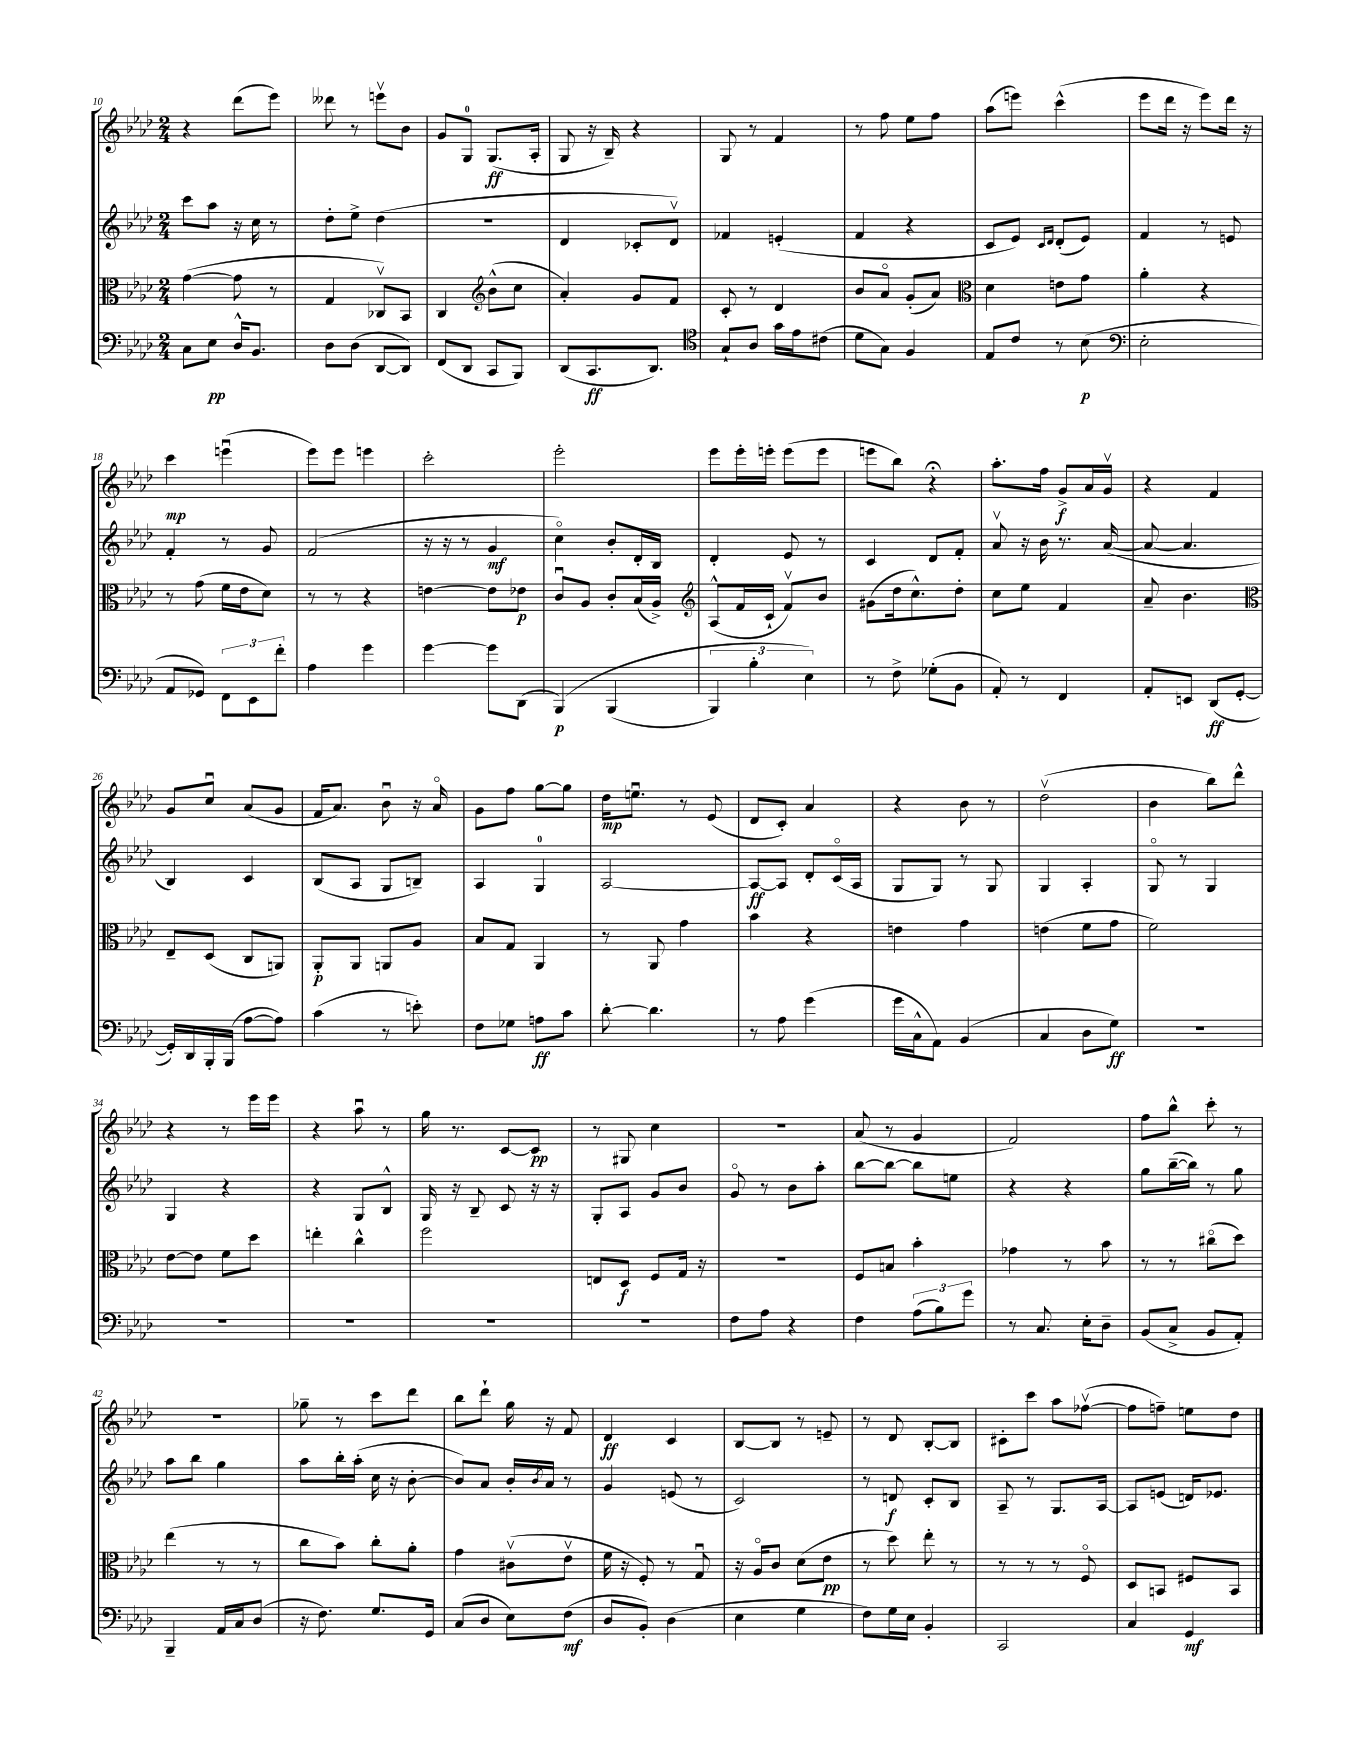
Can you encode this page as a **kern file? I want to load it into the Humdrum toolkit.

**kern	**dynam	**kern	**dynam	**kern	**dynam	**kern	**dynam
*part4	*part4	*part3	*part3	*part2	*part2	*part1	*part1
*staff4	*staff4	*staff3	*staff3	*staff2	*staff2	*staff1	*staff1
*clefF4	*	*clefC3	*	*clefG2	*	*clefG2	*
*k[b-e-a-d-]	*	*k[b-e-a-d-]	*	*k[b-e-a-d-]	*	*k[b-e-a-d-]	*
*M2/4	*	*M2/4	*	*M2/4	*	*M2/4	*
=10	=10	=10	=10	=10	=10	=10	=10
8C\L	.	([4g\	.	8ccc\L	.	4r	.
8E-\J	pp	.	.	8aa-\J	.	.	.
16D-^^/KL	.	8g\]	.	16r	.	(8ddd-\L	.
8.BB-/J	.	.	.	16cc\	.	.	.
.	.	8r	.	8r	.	8eee-\J)	.
=11	=11	=11	=11	=11	=11	=11	=11
8D-\L	.	4G/	.	8dd-'\L	.	8ddd--X\	.
(8D-\J	.	.	.	8ee-^\J	.	8r	.
[8DD-/L	.	8C-Xv/L)	.	(4dd-\	.	8eeenv\L	.
8DD-/J])	.	8BB-/J	.	.	.	8b-\J	.
=12	=12	=12	=12	=12	=12	=12	=12
(8FF/L	.	4C/	.	2r	.	8g/L	.
8DD-/J	.	.	.	.	.	8G/J	.
*	*	*clefG2	*	*	*	*	*
8CC/L	.	(8b-^^\L	.	.	.	(8.G/L	ff
8BBB-/J)	.	8cc\J	.	.	.	.	.
.	.	.	.	.	.	16A-'/Jk	.
=13	=13	=13	=13	=13	=13	=13	=13
(8DD-/L	.	4a-'/)	.	4d-/	.	8G/	.
8.CC/	ff	.	.	.	.	16r	.
.	.	.	.	.	.	16B-~/)	.
.	.	8g/L	.	8c-X'/L	.	4r	.
8.DD-/J)	.	.	.	.	.	.	.
.	.	8f/J	.	8d-v/J)	.	.	.
=14	=14	=14	=14	=14	=14	=14	=14
*clefC4	*	*	*	*	*	*	*
8G`/L	.	8c'/	.	4f-X/	.	8G/	.
8A-/J	.	8r	.	.	.	8r	.
16g\LL	.	4d-/	.	(4en'/	.	4f/	.
16e-\J	.	.	.	.	.	.	.
(8c#X\J	.	.	.	.	.	.	.
=15	=15	=15	=15	=15	=15	=15	=15
8d-\L	.	8b-/L	.	4f/	.	8r	.
8G\J)	.	8a-/J	.	.	.	8ff\	.
4F/	.	(8g'/L	.	4r	.	8ee-\L	.
.	.	8a-/J)	.	.	.	8ff\J	.
=16	=16	=16	=16	=16	=16	=16	=16
*	*	*clefC3	*	*	*	*	*
8E-/L	.	4d-\	.	8c/L	.	(8aa-\L	.
8c/J	.	.	.	8e-/J)	.	8eeen\J)	.
.	.	.	.	16qqc/LL	.	.	.
.	.	.	.	16qqd-/JJ	.	.	.
8r	.	8en\L	.	(8d-'/L	.	(4ccc^^\	.
(8B-\	p	8g\J	.	8e-/J)	.	.	.
=17	=17	=17	=17	=17	=17	=17	=17
*clefF4	*	*	*	*	*	*	*
2E-'\	.	4a-'\	.	4f/	.	8eee-\L	.
.	.	.	.	.	.	16ddd-\Jk	.
.	.	.	.	.	.	16r	.
.	.	4r	.	8r	.	8eee-\L)	.
.	.	.	.	8en/	.	16ddd-\Jk	.
.	.	.	.	.	.	16r	.
!!LO:LB:g=z
=18	=18	=18	=18	=18	=18	=18	=18
8AA-/L	.	8r	.	4f'/	.	4ccc\	mp
8GG-X/J)	.	(8g\	.	.	.	.	.
12FF\L	.	16f\LL	.	8r	.	(4eeenu\	.
.	.	16e-\J	.	.	.	.	.
12EE-\	.	.	.	.	.	.	.
.	.	8d-\J)	.	8g/	.	.	.
12f'\J	.	.	.	.	.	.	.
=19	=19	=19	=19	=19	=19	=19	=19
4A-\	.	8r	.	(2f/	.	8eee-\L)	.
.	.	8r	.	.	.	8eee-\J	.
4g\	.	4r	.	.	.	4eeen\	.
=20	=20	=20	=20	=20	=20	=20	=20
[4g\	.	[4en\	.	16r	.	2ccc'\	.
.	.	.	.	16r	.	.	.
.	.	.	.	8r	.	.	.
8g\L]	.	8e\L]	.	4g/	mf	.	.
(8DD-\J	.	8e-X\J	p	.	.	.	.
=21	=21	=21	=21	=21	=21	=21	=21
(4BBB-/)	p	8cu/L	.	4cc\)	.	2eee-'\	.
.	.	8A-/J	.	.	.	.	.
(4BBB-/	.	8c'/L	.	8b-'/L	.	.	.
.	.	(16B-/L	.	16d-'/L	.	.	.
.	.	16A-^/JJ)	.	16B-/JJ	.	.	.
=22	=22	=22	=22	=22	=22	=22	=22
*	*	*clefG2	*	*	*	*	*
6BBB-/)	.	(8A-^^/L	.	4d-'/	.	8eee-\L	.
.	.	16f/L	.	.	.	16eee-'\L	.
6B-'\	.	.	.	.	.	.	.
.	.	16c`/JJ	.	.	.	16eeen'\JJ	.
.	.	8fv/L)	.	8e-/	.	(8eee\L	.
6E-\)	.	.	.	.	.	.	.
.	.	8b-/J	.	8r	.	8eee\J	.
=23	=23	=23	=23	=23	=23	=23	=23
8r	.	(8g#X\L	.	4c/	.	8eeen\L	.
8F^\	.	16dd-\k	.	.	.	8bb-\J)	.
.	.	8.cc^^\)	.	.	.	.	.
(8G-X'\L	.	.	.	8d-/L	.	4r;<	.
8BB-\J	.	8dd-'\J	.	8f'/J	.	.	.
=24	=24	=24	=24	=24	=24	=24	=24
8AA-'/)	.	8cc\L	.	8a-v/	.	8.aa-'\L	.
8r	.	8ee-\J	.	16r	.	.	.
.	.	.	.	16b-\	.	16ff\Jk	.
4FF/	.	4f/	.	8.r	.	8g^/L	f
.	.	.	.	.	.	16a-/L	.
.	.	.	.	([16a-/	.	16gv/JJ	.
=25	=25	=25	=25	=25	=25	=25	=25
8AA-'/L	.	8a-~/	.	8a-/_	.	4r	.
8EEn/J	.	4.b-\	.	4.a-/]	.	.	.
(8DD-/L	ff	.	.	.	.	4f/	.
[8GG'/J	.	.	.	.	.	.	.
!!LO:LB:g=z
=26	=26	=26	=26	=26	=26	=26	=26
*	*	*clefC3	*	*	*	*	*
16GG'/LL])	.	8E-~/L	.	4B-/)	.	8g/L	.
16DD-/	.	.	.	.	.	.	.
16BBB-'/	.	(8D-/J	.	.	.	8ccu/J	.
(16BBB-/JJ	.	.	.	.	.	.	.
[8A-\L	.	8C/L	.	4c/	.	(8a-/L	.
8A-\J])	.	8AAn/J)	.	.	.	8g/J	.
=27	=27	=27	=27	=27	=27	=27	=27
(4c\	.	8AA-'/L	p	(8B-/L	.	16f/KL	.
.	.	.	.	.	.	8.a-/J)	.
.	.	8AA-/J	.	8A-/J	.	.	.
8r	.	8AAn/L	.	8G/L	.	8b-u\	.
8en'\)	.	8A-/J	.	8Bn~/J)	.	16r	.
.	.	.	.	.	.	16a-/	.
=28	=28	=28	=28	=28	=28	=28	=28
8F\L	.	8B-/L	.	4A-/	.	8g\L	.
8G-X\J	.	8G/J	.	.	.	8ff\J	.
8An\L	ff	4AA-/	.	4G/	.	[8gg\L	.
8c\J	.	.	.	.	.	8gg\J]	.
=29	=29	=29	=29	=29	=29	=29	=29
[8d-'\	.	8r	.	[2A-/	.	16dd-\KL	mp
.	.	.	.	.	.	8.eenu\J	.
4.d-\]	.	8AA-/	.	.	.	.	.
.	.	4g\	.	.	.	8r	.
.	.	.	.	.	.	(8e-/	.
=30	=30	=30	=30	=30	=30	=30	=30
8r	.	4b-\	.	8A-/L_	ff	8d-/L	.
8A-\	.	.	.	8A-/J]	.	8c'/J)	.
(4g\	.	4r	.	8d-'/L	.	4a-/	.
.	.	.	.	(16c/L	.	.	.
.	.	.	.	16A-/JJ	.	.	.
=31	=31	=31	=31	=31	=31	=31	=31
16g\LL	.	4en\	.	8G/L	.	4r	.
16C^^\J	.	.	.	.	.	.	.
8AA-\J)	.	.	.	8G/J)	.	.	.
(4BB-/	.	4g\	.	8r	.	8b-\	.
.	.	.	.	8G/	.	8r	.
=32	=32	=32	=32	=32	=32	=32	=32
4C/	.	(4en\	.	4G/	.	(2dd-v\	.
8D-\L	.	8f\L	.	4A-'/	.	.	.
8G\J)	ff	8g\J	.	.	.	.	.
=33	=33	=33	=33	=33	=33	=33	=33
2r	.	2f\)	.	8G/	.	4b-\	.
.	.	.	.	8r	.	.	.
.	.	.	.	4G/	.	8bb-\L)	.
.	.	.	.	.	.	8ddd-^^\J	.
!!LO:LB:g=z
=34	=34	=34	=34	=34	=34	=34	=34
2r	.	[8e-\L	.	4G/	.	4r	.
.	.	8e-\J]	.	.	.	.	.
.	.	8f\L	.	4r	.	8r	.
.	.	8dd-\J	.	.	.	16eee-\LL	.
.	.	.	.	.	.	16eee-\JJ	.
=35	=35	=35	=35	=35	=35	=35	=35
2r	.	4een'\	.	4r	.	4r	.
.	.	4cc^^\	.	8G/L	.	8aa-u\	.
.	.	.	.	8B-^^/J	.	8r	.
=36	=36	=36	=36	=36	=36	=36	=36
2r	.	2ff\	.	16G/	.	16gg\	.
.	.	.	.	16r	.	8.r	.
.	.	.	.	8B-~/	.	.	.
.	.	.	.	8c/	.	[8c/L	.
.	.	.	.	16r	.	8c/J]	pp
.	.	.	.	16r	.	.	.
=37	=37	=37	=37	=37	=37	=37	=37
2r	.	8En/L	.	8G'/L	.	8r	.
.	.	8D-/J	f	8A-/J	.	8G#X/	.
.	.	8F/L	.	8g/L	.	4cc\	.
.	.	16G/Jk	.	8b-/J	.	.	.
.	.	16r	.	.	.	.	.
=38	=38	=38	=38	=38	=38	=38	=38
8F\L	.	2r	.	8g/	.	2r	.
8A-\J	.	.	.	8r	.	.	.
4r	.	.	.	8b-\L	.	.	.
.	.	.	.	8aa-'\J	.	.	.
=39	=39	=39	=39	=39	=39	=39	=39
4F\	.	8F/L	.	[8bb-\L	.	(8a-/	.
.	.	8Bn/J	.	8bb-\J_	.	8r	.
(12A-\L	.	4b-'\	.	8bb-\L]	.	4g/	.
12B-\)	.	.	.	.	.	.	.
.	.	.	.	8een\J	.	.	.
12g\J	.	.	.	.	.	.	.
=40	=40	=40	=40	=40	=40	=40	=40
8r	.	4g-X\	.	4r	.	2f/)	.
8.C/	.	.	.	.	.	.	.
.	.	8r	.	4r	.	.	.
16E-'\KL	.	.	.	.	.	.	.
8D-~\J	.	8b-\	.	.	.	.	.
=41	=41	=41	=41	=41	=41	=41	=41
(8BB-/L	.	8r	.	8gg\L	.	8ff\L	.
8C^/J	.	8r	.	([16bb-~\L	.	8bb-^^\J	.
.	.	.	.	16bb-\JJ])	.	.	.
8BB-/L	.	(8cc#X\L	.	8r	.	8ccc'\	.
8AA-'/J)	.	8dd-\J)	.	8gg\	.	8r	.
!!LO:LB:g=z
=42	=42	=42	=42	=42	=42	=42	=42
4BBB-~/	.	(4ee-\	.	8aa-\L	.	2r	.
.	.	.	.	8bb-\J	.	.	.
16AA-/LL	.	8r	.	4gg\	.	.	.
16C/J	.	.	.	.	.	.	.
(8D-/J	.	8r	.	.	.	.	.
=43	=43	=43	=43	=43	=43	=43	=43
16r	.	8cc\L	.	8aa-\L	.	8gg-X~\	.
8.F\)	.	.	.	.	.	.	.
.	.	8b-\J)	.	16bb-'\L	.	8r	.
.	.	.	.	(16aa-'\JJ	.	.	.
8.G/L	.	8cc'\L	.	16cc\	.	8ccc\L	.
.	.	.	.	16r	.	.	.
.	.	8a-'\J	.	[8b-'\	.	8ddd-\J	.
16GG/Jk	.	.	.	.	.	.	.
=44	=44	=44	=44	=44	=44	=44	=44
(8C/L	.	4g\	.	8b-/L])	.	8bb-\L	.
8D-/J	.	.	.	8a-/J	.	8ddd-`\J	.
8E-\L)	.	(8c#Xv\L	.	16b-'/LL	.	16gg\	.
.	.	.	.	8qb-/	.	.	.
.	.	.	.	16a-/JJ	.	16r	.
(8F\J	mf	8e-v\J	.	8r	.	8f/	.
=45	=45	=45	=45	=45	=45	=45	=45
8D-/L	.	16f\	.	4g/	.	4d-/	ff
.	.	16r	.	.	.	.	.
8BB-'/J)	.	8F'/)	.	.	.	.	.
(4D-\	.	8r	.	(8en/	.	4c/	.
.	.	8Gu/	.	8r	.	.	.
=46	=46	=46	=46	=46	=46	=46	=46
4E-\	.	16r	.	2c/)	.	[8B-/L	.
.	.	16A-/KL	.	.	.	.	.
.	.	8c/J	.	.	.	8B-/J]	.
4G\	.	(8d-\L	.	.	.	8r	.
.	.	8e-\J	pp	.	.	8en~/	.
=47	=47	=47	=47	=47	=47	=47	=47
8F\L)	.	8r	.	8r	.	8r	.
16G\L	.	8dd-\)	.	8dn/	f	8d-/	.
16E-\JJ	.	.	.	.	.	.	.
4BB-'/	.	8ee-'\	.	8c'/L	.	[8B-'/L	.
.	.	8r	.	8B-/J	.	8B-/J]	.
=48	=48	=48	=48	=48	=48	=48	=48
2CC/	.	8r	.	8A-~/	.	8c#X'\L	.
.	.	8r	.	8r	.	8ccc\J	.
.	.	8r	.	8.G/L	.	8aa-\L	.
.	.	8F/	.	.	.	([8ff-Xv\J	.
.	.	.	.	[16A-/Jk	.	.	.
=49	=49	=49	=49	=49	=49	=49	=49
4C/	.	8D-/L	.	8A-/L]	.	8ff-\L]	.
.	.	8BBn/J	.	(8en/J	.	8ffn~\J)	.
4GG/	mf	8F#X/L	.	16dn/KL)	.	8een\L	.
.	.	.	.	8.e-X/J	.	.	.
.	.	8BB/J	.	.	.	8dd-\J	.
==	==	==	==	==	==	==	==
*-	*-	*-	*-	*-	*-	*-	*-
